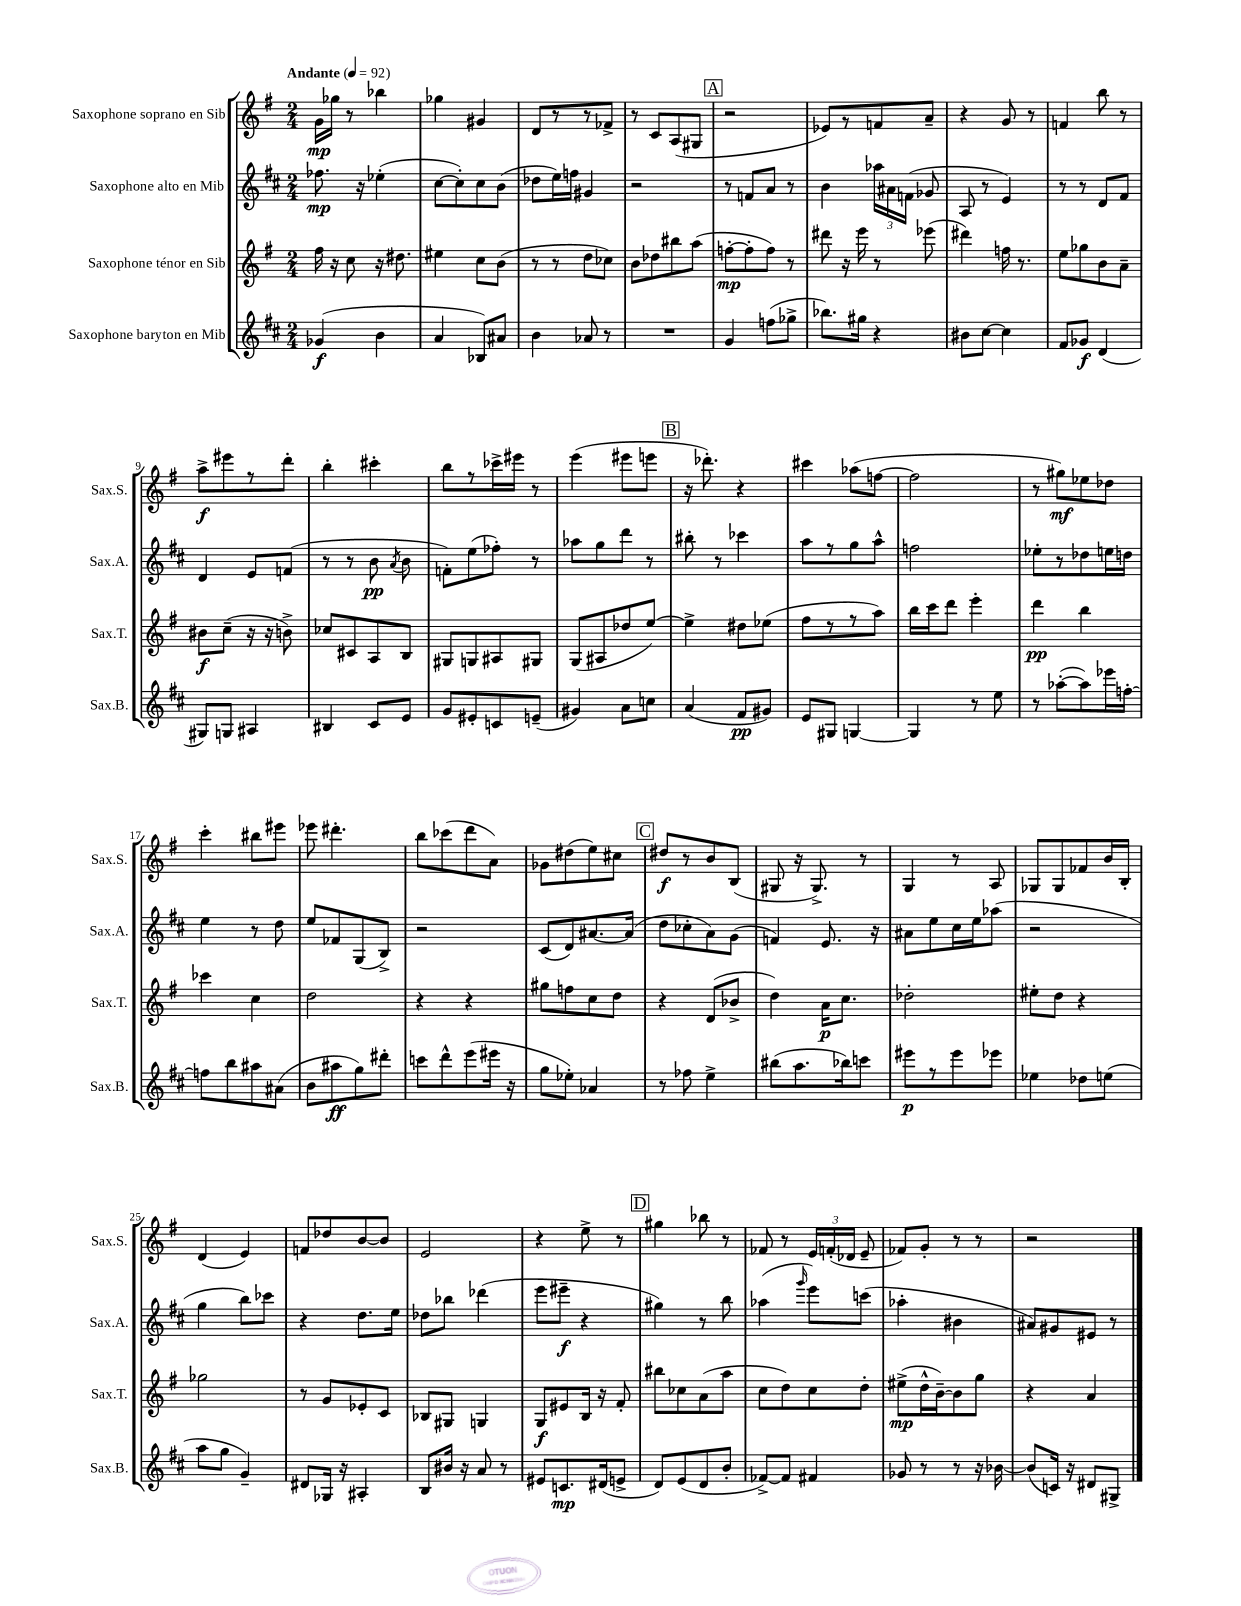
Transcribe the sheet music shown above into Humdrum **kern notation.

**kern	**kern	**kern	**kern
*staff4	*staff3	*staff2	*staff1
*clefG2	*clefG2	*clefG2	*clefG2
*k[f#c#]	*k[f#]	*k[f#c#]	*k[f#]
*M2/4	*M2/4	*M2/4	*M2/4
*MM92	*MM92	*MM92	*MM92
(4g-	16ff#	8.ff-	16g
.	16r	.	16gg-
.	8cc	.	8r
.	.	16r	.
4b	16r	(4ee-'	4bb-
.	8.dd#	.	.
=	=	=	=
4a	4ee#	[8cc#	4gg-
.	.	8cc#'])	.
8B-)	8cc	8cc#	4g#
8a#	(8b	(8b	.
=	=	=	=
4b	8r	8dd-	8d
.	8r	16ee)	8r
.	.	16ff	.
8a-	8dd	4g#	8r
8r	8cc-)	.	8f-^
=	=	=	=
2r	8b	2r	8r
.	8dd-	.	8c
.	8bb#	.	(8A
.	(8aa	.	8G#
=	=	=	=
4g	[8ff'	8r	2r
.	8ff']	8f	.
(8ff	8ff)	8a	.
8gg-^	8r	8r	.
=	=	=	=
8.bb-)	8ddd#	4b	8e-)
.	16r	.	8r
16gg#	16eee	.	.
4r	8r	24aa-	8f
.	.	24a#	.
.	.	(24f	.
.	(8eee-	8g-	8a~
=	=	=	=
8b#	4ddd#)	8A	4r
[8cc#	.	8r	.
4cc#]	16ff	4e)	8g
.	8.r	.	.
.	.	.	8r
=	=	=	=
8f#	8ee	8r	4f
8g-	8gg-	8r	.
(4d	8b	8d	8bb
.	8a~	8f#	8r
=	=	=	=
8G#)	8b#	4d	8aa^
8G	(8cc~	.	8eee#
4A#	16r	8e	8r
.	16r	.	.
.	8b^)	(8f	8ddd'
=	=	=	=
4B#	8cc-	8r	4bb'
.	8c#	8r	.
8c#	8A	8b	4ccc#'
.	.	8qa	.
8e	8B	8b	.
=	=	=	=
8g	8G#	8f')	8bb
8e#'	8G	(8ee	8r
8c	8A#	8ff-')	16ccc-^
.	.	.	16eee#
(8e~	8G#	8r	8r
=	=	=	=
4g#)	(8G	8aa-	(4eee
.	8A#	8gg	.
8a	8dd-	8ddd	8eee#
8cc	[8ee)	8r	8eee
=	=	=	=
(4a	4ee^]	8bb#'	16r
.	.	.	8.ddd-')
.	.	8r	.
8f#	8dd#	4ccc-	4r
8g#)	(8ee-	.	.
=	=	=	=
8e	8ff#	8aa	4ccc#
8G#	8r	8r	.
[4G	8r	8gg	(8aa-
.	8aa)	8aa^^	[8ff
=	=	=	=
4G]	16bb	2ff	2ff]
.	16ccc	.	.
.	8ddd	.	.
8r	4eee'	.	.
8ee	.	.	.
=	=	=	=
8r	4ddd	8ee-'	8r
([8aa-'	.	8r	8gg#)
8aa-])	4bb	8dd-	8ee-
16eee-	.	16ee	8dd-
[16ff'	.	16dd	.
=	=	=	=
8ff]	4ccc-	4ee	4ccc'
8bb	.	.	.
8aa#	4cc	8r	8bb#
(8a#	.	8dd	8eee#
=	=	=	=
8b	2dd	8ee	8eee-
8aa#	.	8f-	4.ddd#'
8gg)	.	(8G	.
8ddd#'	.	8B^)	.
=	=	=	=
8ccc	4r	2r	8bb
8ddd^^	.	.	(8ccc-
(8eee	4r	.	8ddd
16eee#	.	.	8a)
16r	.	.	.
=	=	=	=
8gg	8gg#	(8c#	8g-
8ee-')	8ff	8d)	(8dd#
4a-	8cc	[8.a#	8ee)
.	8dd	.	8cc#
.	.	(16a#]	.
=	=	=	=
8r	4r	8dd	8dd#
8ff-	.	8cc-'	8r
4ee^	(8d	8a)	8b
.	8b-^	(8g	(8B
=	=	=	=
(8bb#	4dd)	4f)	8G#
8.aa	.	.	16r
.	.	.	8.G#^)
.	16a	8.e	.
16bb-)	8.cc	.	.
8ccc	.	.	8r
.	.	16r	.
=	=	=	=
8eee#	2dd-'	8a#	4G
8r	.	8ee	.
8eee#	.	16cc#	8r
.	.	16ee	.
8eee-	.	(8aa-	8A
=	=	=	=
4ee-	8ee#'	2r	8G-
.	8dd	.	8G-
8dd-	4r	.	8f-
(8ee	.	.	16b
.	.	.	16B'
=	=	=	=
8aa	2gg-	4gg	(4d
8gg	.	.	.
4g~)	.	8bb)	4e)
.	.	8ccc-	.
=	=	=	=
8d#	8r	4r	8f
16G-	8g	.	8dd-
16r	.	.	.
4A#'	8e-'	8.dd	[8b
.	8c	.	8b]
.	.	16ee	.
=	=	=	=
8B	8B-	8dd-	2e
16b#	8G#	8bb-	.
16r	.	.	.
8a	4G	(4ddd-	.
8r	.	.	.
=	=	=	=
8e#	8G	8eee	4r
8.c	8e#	8eee#~	.
.	16B	4r	8ee^
(16d#	16r	.	.
8e^	8f#'	.	8r
=	=	=	=
8d)	8bb#	4gg#)	4gg#
(8e	8cc-	.	.
8d	(8a	8r	8bb-
8b'	8aa	8bb	8r
=	=	=	=
[8f-^)	8cc	(4aa-	8f-
8f-]	8dd)	.	8r
.	.	16qqggg	.
4f#	8cc	8eee)	24e
.	.	.	(24f'
.	.	.	24d-
.	8dd'	(8ccc	8e~
=	=	=	=
8g-	(8ee#^	4aa-'	8f-)
8r	16dd^^	.	8g'
.	[16b~)	.	.
8r	8b]	4b#	8r
16r	8gg	.	8r
[16b-	.	.	.
=	=	=	=
(8b-]	4r	8a#)	2r
16c)	.	8g#	.
16r	.	.	.
8d#	4a	8e#	.
8G#^	.	8r	.
==	==	==	==
*-	*-	*-	*-
